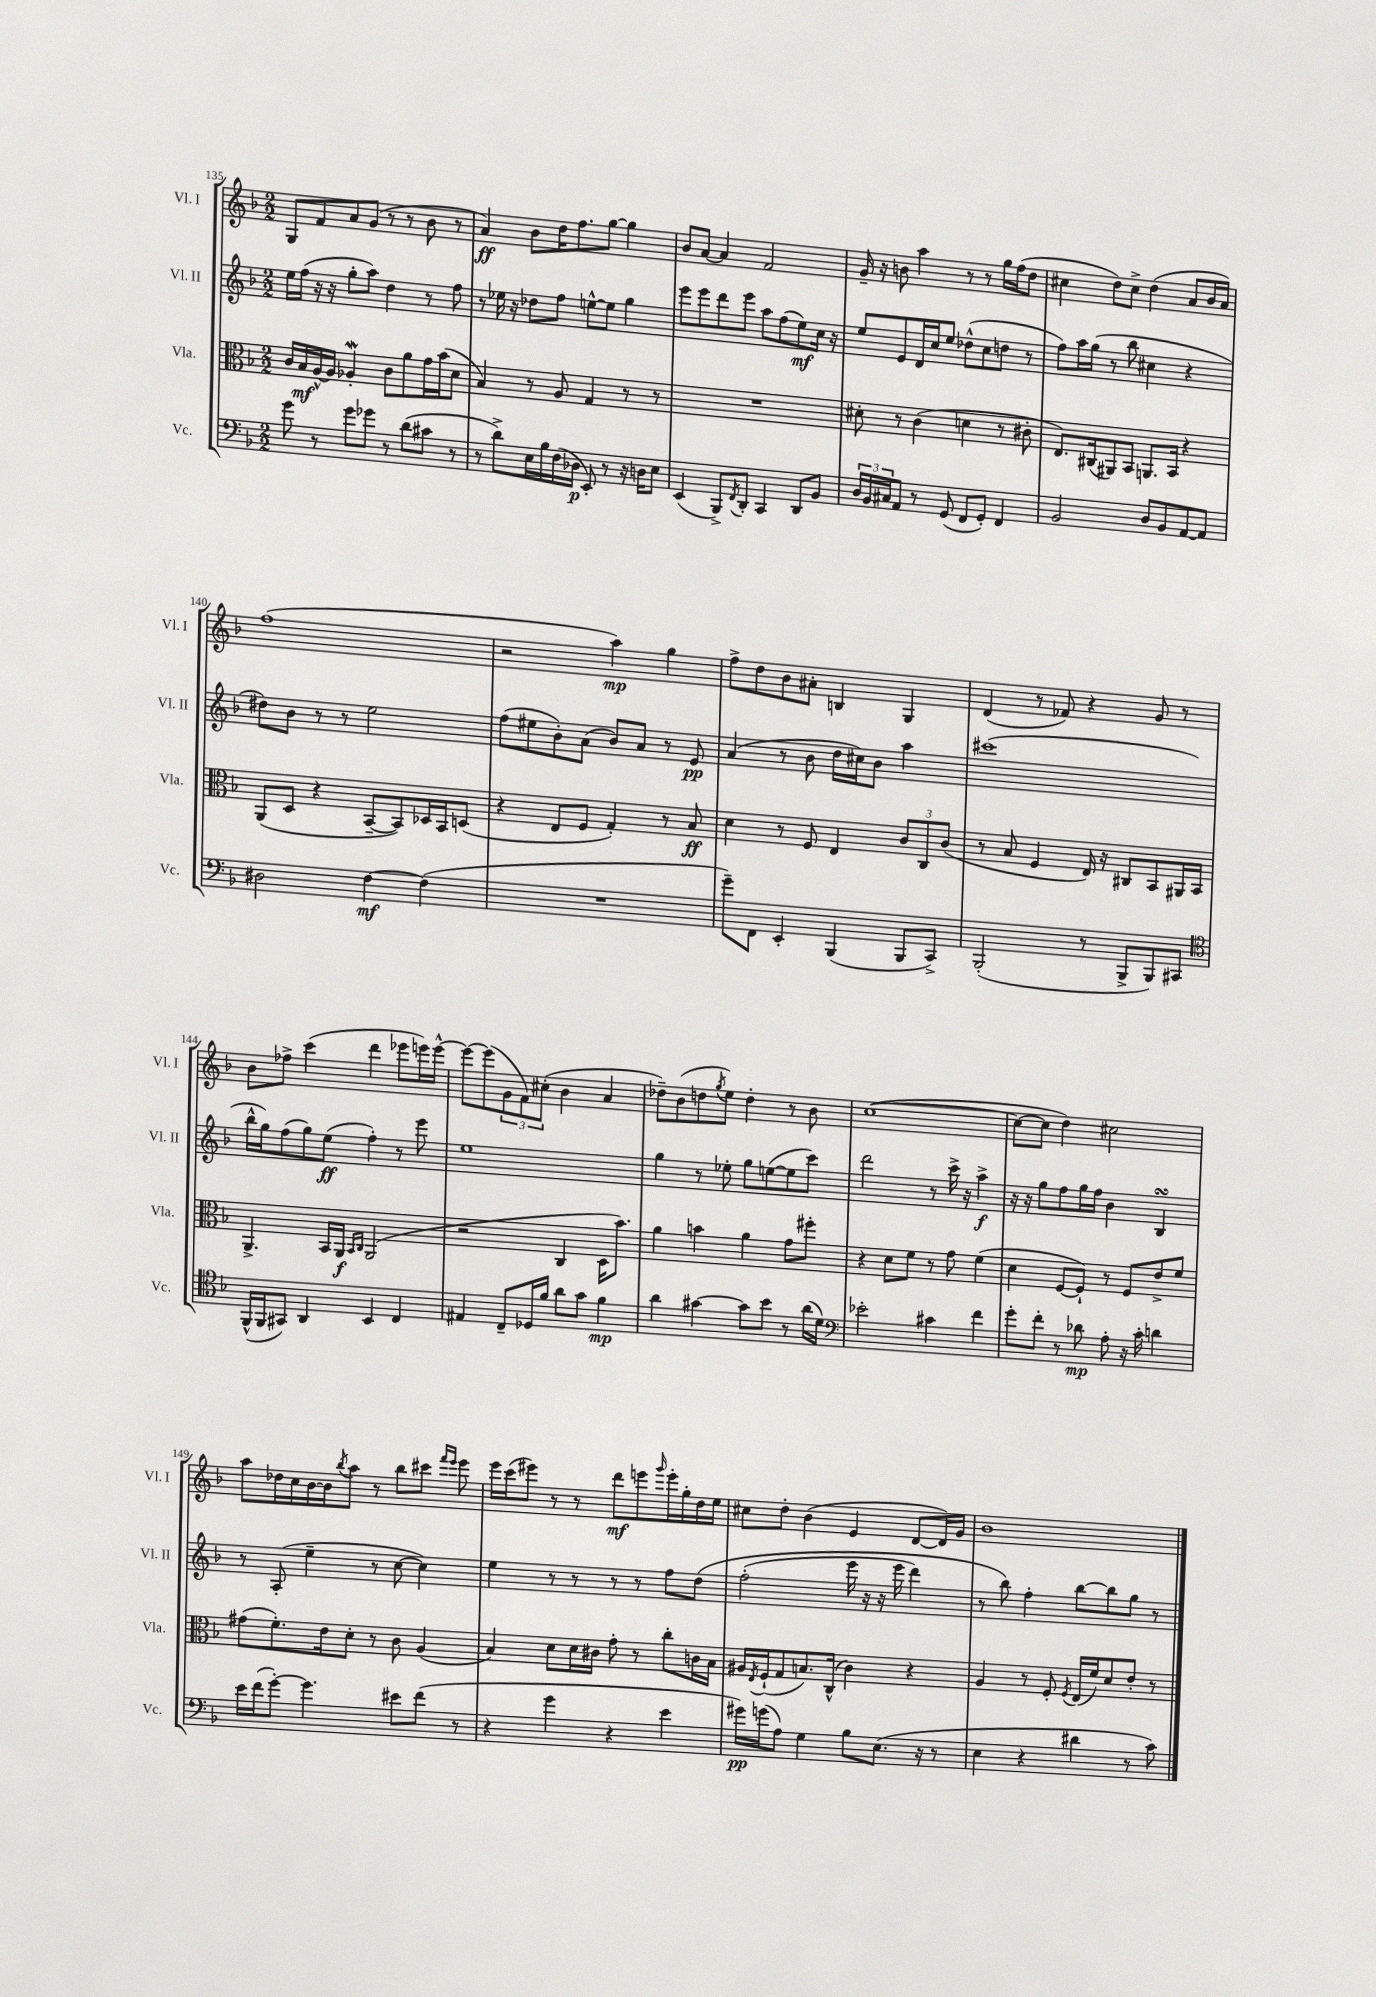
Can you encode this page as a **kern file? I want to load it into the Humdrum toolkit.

**kern	**dynam	**kern	**dynam	**kern	**dynam	**kern	**dynam
*part4	*part4	*part3	*part3	*part2	*part2	*part1	*part1
*staff4	*staff4	*staff3	*staff3	*staff2	*staff2	*staff1	*staff1
*I"Vc.	*	*I"Vla.	*	*I"Vl. II	*	*I"Vl. I	*
*I'Vc.	*	*I'Vla.	*	*I'Vl. II	*	*I'Vl. I	*
*clefF4	*	*clefC3	*	*clefG2	*	*clefG2	*
*k[b-]	*	*k[b-]	*	*k[b-]	*	*k[b-]	*
*M2/2	*	*M2/2	*	*M2/2	*	*M2/2	*
=135	=135	=135	=135	=135	=135	=135	=135
8g\	.	16c/LL	.	16ee\LL	.	8G/L	.
.	.	16B-/	mf	(16ff\JJ	.	.	.
8r	.	[16A^^/	.	16r	.	8f/	.
.	.	16A/JJ]	.	16r	.	.	.
8g\L	.	4A-Xw'/	.	8gg'\L	.	8a/	.
8g-X\J	.	.	.	8aa\J)	.	(8g/J	.
8r	.	8c\L	.	4dd\	.	8r	.
(8d\L	.	8a\	.	.	.	8r	.
8c#X\J	.	16g\L	.	8r	.	8b-\	.
.	.	(16b-\J	.	.	.	.	.
8r	.	8d\J	.	8ff\	.	8r	.
=136	=136	=136	=136	=136	=136	=136	=136
8r	.	4B-/)	.	8r	.	4a/)	ff
8d^\L)	.	.	.	16ee-X\	.	.	.
.	.	.	.	16r	.	.	.
16E\L	.	8r	.	8dd-X\L	.	8b-\L	.
16B-\	.	.	.	.	.	.	.
(16F\	.	8A/	.	8ff\J	.	16dd\K	.
16D-X\JJ	p	.	.	.	.	8.ff\	.
8EE'/)	.	4G/	.	[8een^^\L	.	.	.
8r	.	.	.	8ee\J]	.	[8gg\J	.
16r	.	8r	.	4gg\	.	4gg\]	.
16Dn\KL	.	.	.	.	.	.	.
8E\J	.	8r	.	.	.	.	.
=137	=137	=137	=137	=137	=137	=137	=137
(4EE/	.	1r	.	8eee\L	.	8b-/L	.
.	.	.	.	8eee\	.	[8a/J	.
8BBB-^/L)	.	.	.	8ddd\	.	4a/]	.
8qFF/	.	.	.	.	.	.	.
8DD'/J	.	.	.	8eee\J	.	.	.
4CC/	.	.	.	8aa\L	.	2f/	.
.	.	.	.	(8ff\	.	.	.
8DD/L	.	.	.	8ee\)	mf	.	.
8BB-/J	.	.	.	16cc\Jk	.	.	.
.	.	.	.	16r	.	.	.
=138	=138	=138	=138	=138	=138	=138	=138
24D/LL	.	8d#X'\	.	8ee/L	.	16g~/	.
24BB-/	.	.	.	.	.	.	.
.	.	.	.	.	.	16r	.
24C#X/J	.	.	.	.	.	.	.
8AA/J	.	8r	.	8e/	.	8bn\	.
8r	.	(4c\	.	16d/L	.	4aa\	.
.	.	.	.	16cc/J	.	.	.
(8GG/	.	.	.	8ee/J	.	.	.
8FF/L	.	4dn\	.	(8dd-X^^\L	.	8r	.
8GG'/J)	.	.	.	8cc\	.	8r	.
4FF/	.	8r	.	8ddn\J	.	16gg\LL	.
.	.	.	.	.	.	(16ff\J	.
.	.	8c#X'\	.	8r	.	8dd\J	.
=139	=139	=139	=139	=139	=139	=139	=139
2BB-/	.	8.E/L)	.	8ff\L)	.	4cc#X\	.
.	.	.	.	16aa\L	.	.	.
.	.	(16C#X/k	.	(16gg\JJ	.	.	.
.	.	8AA#X/)	.	8r	.	8dd\L)	.
.	.	8BB-/J	.	8bb-\	.	8cc#^\J	.
8D/L	.	8.AAn/L	.	4cc#X\	.	(4dd\	.
8BB-/	.	.	.	.	.	.	.
.	.	16BB-/Jk	.	.	.	.	.
[8AA/	.	4r	.	4r	.	8a/L	.
8AA/J]	.	.	.	.	.	16b-/L	.
.	.	.	.	.	.	16a/JJ)	.
!!LO:LB:g=z
=140	=140	=140	=140	=140	=140	=140	=140
2D#X\	.	(8AA/L	.	8dd#X\L)	.	(1ff	.
.	.	8D/J	.	8b-\J	.	.	.
.	.	4r	.	8r	.	.	.
.	.	.	.	8r	.	.	.
[4F\	mf	[8BB-~/L	.	2ee\	.	.	.
.	.	8BB-/])	.	.	.	.	.
(4F\]	.	16D-X/L	.	.	.	.	.
.	.	16BB-/J	.	.	.	.	.
.	.	(8Dn/J	.	.	.	.	.
=141	=141	=141	=141	=141	=141	=141	=141
1r	.	4r	.	(8ff\L	.	2r	.
.	.	.	.	8ee#X\	.	.	.
.	.	8E/L	.	8b-'\)	.	.	.
.	.	8F/J	.	(8a\J	.	.	.
.	.	4G'/)	.	8b-/L)	.	4aa\)	mp
.	.	.	.	8a/J	.	.	.
.	.	8r	.	8r	.	4gg\	.
.	.	8B-/	ff	8e/	pp	.	.
=142	=142	=142	=142	=142	=142	=142	=142
8g~\L)	.	4d\	.	(4a/	.	8ff^\L	.
8FF\J	.	.	.	.	.	8dd\	.
4EE'/	.	8r	.	8r	.	8b-\	.
.	.	8F/	.	8b-\	.	8a#X'\J	.
(4BBB-/	.	4E/	.	16dd\LL	.	4Bn/	.
.	.	.	.	16cc#X\J)	.	.	.
.	.	.	.	8b-\J	.	.	.
8BBB-/L	.	12c/L	.	4aa\	.	4G/	.
.	.	12C/	.	.	.	.	.
8CC^/J)	.	.	.	.	.	.	.
.	.	(12c/J	.	.	.	.	.
=143	=143	=143	=143	=143	=143	=143	=143
(2BBB-'/	.	8r	.	(1ccc#X	.	(4d/	.
.	.	8B-/	.	.	.	.	.
.	.	4F/	.	.	.	8r	.
.	.	.	.	.	.	8f-X/)	.
8r	.	16E/)	.	.	.	4r	.
.	.	16r	.	.	.	.	.
8BBB-^/L	.	8C#X/L	.	.	.	.	.
8BBB-/)	.	8BB-/	.	.	.	8g/	.
8CC#X/J	.	16AA#X/L	.	.	.	8r	.
.	.	16BB-/JJ	.	.	.	.	.
!!LO:LB:g=z
=144	=144	=144	=144	=144	=144	=144	=144
*clefC4	*	*	*	*	*	*	*
(16FF^^/LL	.	4.AA^/	.	16bb-^^\LL	.	8b-\L	.
16FF/J	.	.	.	16gg\J)	.	.	.
8GG#X/J)	.	.	.	(8ff\	.	8ff-X^\J	.
4AA/	.	.	.	8gg\)	.	(4ccc\	.
.	.	16BB-/LL	.	(8ee\J	ff	.	.
.	.	16AA/JJ	f	.	.	.	.
.	.	16qqBB-/LL	.	.	.	.	.
.	.	16qqC/JJ	.	.	.	.	.
4BB-/	.	(2AA/	.	4ff'\)	.	4ddd\	.
4C/	.	.	.	8r	.	8eee-X\L	.
.	.	.	.	8eee\	.	16eeen\L)	.
.	.	.	.	.	.	[16eee^^\JJ	.
=145	=145	=145	=145	=145	=145	=145	=145
4E#X/	.	2r	.	1ee	.	8eee\L_	.
.	.	.	.	.	.	(8eee\]	.
8C~/L	.	.	.	.	.	12g\	.
.	.	.	.	.	.	12f\)	.
16D-X/L	.	.	.	.	.	.	.
.	.	.	.	.	.	(12cc#X'\J	.
16f/JJ	.	.	.	.	.	.	.
8a\L	.	4C/	.	.	.	4b-\	.
8g\J	.	.	.	.	.	.	.
4f\	mp	16D\KL	.	.	.	4a/	.
.	.	8.b-\J)	.	.	.	.	.
=146	=146	=146	=146	=146	=146	=146	=146
4a\	.	4a\	.	4gg\	.	8dd-X~\L)	.
.	.	.	.	.	.	(8b-\	.
[4g#X\	.	4bn\	.	8r	.	8ddn\	.
.	.	.	.	.	.	8qgg/	.
.	.	.	.	8ee-X'\	.	8ee\J)	.
8g#\L]	.	4a\	.	8gg\L	.	4dd'\	.
8b-\J	.	.	.	([8een\	.	.	.
8r	.	8g\L	.	8ee\]	.	8r	.
(16a\LL	.	8ff#X'\J	.	8ccc\J)	.	8b-\	.
16d\JJ)	.	.	.	.	.	.	.
=147	=147	=147	=147	=147	=147	=147	=147
*clefF4	*	*	*	*	*	*	*
2e-X'\	.	4r	.	2ddd\	.	([1cc	.
.	.	8d\L	.	.	.	.	.
.	.	8f\J	.	.	.	.	.
4c#X\	.	8r	.	8r	.	.	.
.	.	8g\	.	16ccc^\	.	.	.
.	.	.	.	16r	.	.	.
4f\	.	(4f\	.	4aa^\	f	.	.
=148	=148	=148	=148	=148	=148	=148	=148
8g'\L	.	4d\	.	16r	.	8cc\L_	.
.	.	.	.	16r	.	.	.
8f'\J	.	.	.	8gg\L	.	8cc\J]	.
8r	.	[8F/L	.	8ff\	.	4dd\)	.
8d-X\	mp	8F`/J])	.	16gg\L	.	.	.
.	.	.	.	16ff\JJ	.	.	.
8A'\	.	8r	.	4b-\	.	2cc#X\	.
16r	.	8F/L	.	.	.	.	.
16c'\	.	.	.	.	.	.	.
4dn\	.	8e^/	.	4B-sSSs/	.	.	.
.	.	8f/J	.	.	.	.	.
!!LO:LB:g=z
=149	=149	=149	=149	=149	=149	=149	=149
16e\LL	.	(8g#X\L	.	8r	.	8aa\L	.
(16f\J	.	.	.	.	.	.	.
[8g'\J)	.	8.f'\)	.	(8A'/	.	16dd-X\L	.
.	.	.	.	.	.	16cc\	.
4.g\]	.	.	.	4ee~\	.	[16b-\	.
.	.	16e\k	.	.	.	16b-\J]	.
.	.	.	.	.	.	8qbb-/	.
.	.	8d'\J	.	.	.	8aa\J	.
.	.	8r	.	8r	.	8r	.
8e#X\L	.	8c\	.	[8cc\	.	8bb-\L	.
(8f\J	.	(4A/	.	4cc\])	.	8ccc#X\J	.
.	.	.	.	.	.	16qqfff/LL	.
.	.	.	.	.	.	16qqeee/JJ	.
8r	.	.	.	.	.	8eee\	.
=150	=150	=150	=150	=150	=150	=150	=150
4r	.	4B-/)	.	4ee\	.	16eee\LL	.
.	.	.	.	.	.	(16ccc\J	.
.	.	.	.	.	.	8eee#X\J)	.
4g\	.	8d\L	.	8r	.	8r	.
.	.	16d\L	.	8r	.	8r	.
.	.	16c#X\JJ	.	.	.	.	.
4r	.	8g'\	.	8r	.	8ddd\L	mf
.	.	8r	.	8r	.	8eeen\	.
.	.	.	.	.	.	16qqggg/	.
4e\	.	8cc'\L	.	8ff\L	.	16eee'\L	.
.	.	.	.	.	.	16gg'\	.
.	.	16cn\L	.	(8dd\J	.	16dd\	.
.	.	16B-\JJ	.	.	.	16ee\JJ	.
=151	=151	=151	=151	=151	=151	=151	=151
16g#X\LL)	pp	16A#X/LL	.	(2ff'\	.	8cc#X\L	.
.	.	8qE/	.	.	.	.	.
(16gn\J	.	(16F`/J	.	.	.	.	.
8A\J)	.	8G/	.	.	.	8dd'\J	.
4G\	.	8.Bn/)	.	.	.	(4b-\	.
.	.	(16C^^/Jk	.	.	.	.	.
8B-\L	.	4c\)	.	16eee\	.	4e/	.
.	.	.	.	16r	.	.	.
(8.E\J	.	.	.	16r	.	.	.
.	.	.	.	16eee\	.	.	.
.	.	4r	.	4ddd\)	.	[8d/L	.
16r	.	.	.	.	.	.	.
8r	.	.	.	.	.	16d/L])	.
.	.	.	.	.	.	16g/JJ	.
=152	=152	=152	=152	=152	=152	=152	=152
4E\	.	4A/	.	8r	.	1b-	.
.	.	.	.	8bb-\)	.	.	.
4r	.	8r	.	4ff'\	.	.	.
.	.	8F'/	.	.	.	.	.
.	.	8qF/	.	.	.	.	.
4d#X\	.	(16E/LL	.	[8bb-\L	.	.	.
.	.	16f/J)	.	.	.	.	.
.	.	8d/	.	8bb-\]	.	.	.
8r	.	8e'/J	.	8gg\J	.	.	.
8c\)	.	8r	.	8r	.	.	.
==	==	==	==	==	==	==	==
*-	*-	*-	*-	*-	*-	*-	*-
